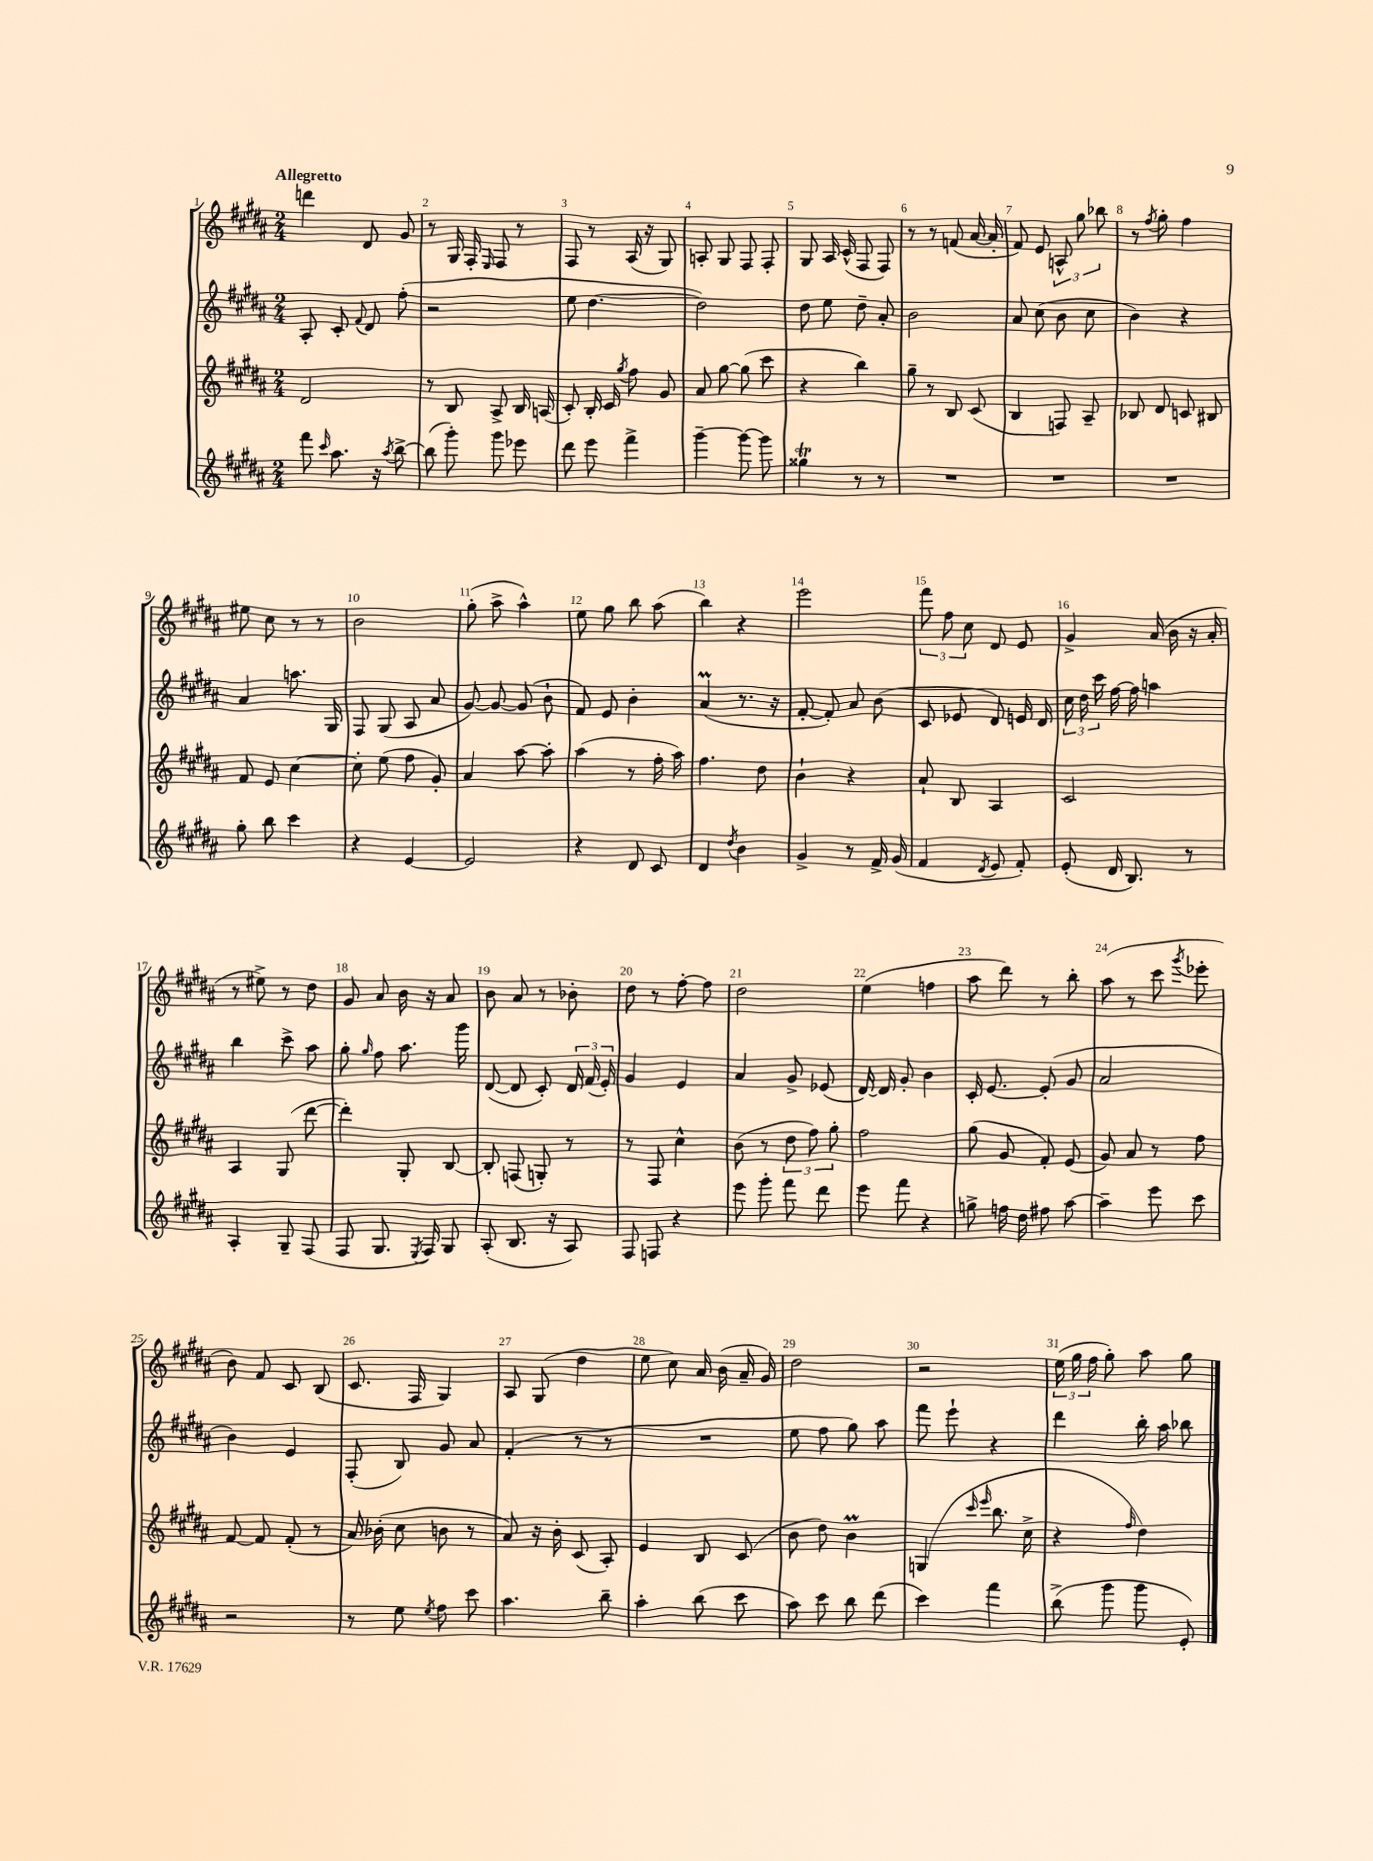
<<
\new StaffGroup <<
\new Staff = "s0" {
    \clef treble \key b \major \numericTimeSignature \time 2/4 \tempo "Allegretto"
    \autoBeamOff d'''4 dis'8 gis'8 |
    r8 gis16 fis16-. \grace { e16 } fis8 r8 |
    fis8 r8 ais16( r16 gis8) |
    a8-. gis8 fis8 fis8-. |
    gis8 ais16 cis'16-^( fis8 fis8) |
    r8 r8 f'8( ais'16~ ais'16-. |
    fis'8) e'8 \tuplet 3/2 { a8-^ gis''8 bes''8 } |
    r8 \acciaccatura { fis''8 } gis''8-. fis''4 |
    eis''8 cis''8 r8 r8 |
    b'2 |
    gis''8-.( ais''8-> ais''4-^) |
    e''8 gis''8 b''8 ais''8( |
    b''4) r4 |
    e'''2 |
    \tuplet 3/2 { fis'''8 fis''8 cis''8 } dis'8 e'8 |
    gis'4-> ais'16( b'16 r16 ais'16-. |
    r8 eis''8->) r8 dis''8 |
    gis'8 ais'8 b'16 r16 ais'8 |
    b'8 ais'8 r8 bes'8-. |
    dis''8 r8 fis''8~-. fis''8 |
    dis''2 |
    e''4( f''4 |
    ais''8 dis'''8) r8 b''8-. |
    ais''8( r8 cis'''8 \acciaccatura { gis'''8 } ees'''8-. |
    b'8) fis'8 cis'8 b8( |
    cis'8. fis16 gis4) |
    ais8 gis8( dis''4 |
    e''8 cis''8) ais'16 b'16( ais'16-- gis'16) |
    dis''2 |
    r2 |
    \tuplet 3/2 { e''16( gis''16 fis''16 } gis''8-.) ais''8 gis''8 \bar "|." |
}
\new Staff = "s1" {
    \clef treble \key b \major \numericTimeSignature \time 2/4
    \autoBeamOff ais8-. cis'8-. \appoggiatura { fis'8 } dis'8 fis''8-.( |
    r2 |
    e''8 dis''4.~ |
    dis''2) |
    dis''8 e''8 dis''8-- ais'8-. |
    b'2 |
    ais'8 cis''8( b'8 cis''8 |
    b'4) r4 |
    ais'4 a''8. gis16 |
    fis8 gis8( ais8 ais'8 |
    gis'8~) gis'8~ gis'8( b'8-! |
    fis'8) e'8 b'4-. |
    ais'4\prall( r8. r16 |
    fis'8~-. fis'8-.) ais'8 b'8( |
    cis'8 ees'8 dis'8) e'16 dis'16 |
    \tuplet 3/2 { cis''16 dis''16 cis'''16 } fis''16~ fis''16 a''4 |
    b''4 cis'''8-> ais''8 |
    gis''8-. \grace { gis''16 } fis''8 ais''8. gis'''16 |
    dis'8~( dis'8 cis'8-.) \tuplet 3/2 { dis'16 fis'16( e'16-.) } |
    gis'4 e'4 |
    ais'4 gis'8-> ees'8( |
    dis'16~) dis'16 gis'8-. b'4 |
    cis'16-. e'8.~ e'8-.( gis'8 |
    ais'2 |
    b'4) e'4 |
    fis8-.( b8) gis'8 ais'8 |
    fis'4-.( r8 r8 |
    R2 |
    e''8 fis''8 gis''8) ais''8 |
    fis'''8 e'''8-! r4 |
    dis'''4 b''16-. ais''16 bes''8 \bar "|." |
}
\new Staff = "s2" {
    \clef treble \key b \major \numericTimeSignature \time 2/4
    \autoBeamOff dis'2 |
    r8 b8 ais8-> b16 a16( |
    cis'8-.) b16-. cis'16 \acciaccatura { gis''8 } fis''8 gis'8 |
    ais'8 gis''8~ gis''8( cis'''8 |
    r4 b''4) |
    gis''8-- r8 b8 cis'8( |
    b4 f8) ais8-- |
    bes8 dis'8 c'8 bis8 |
    fis'8 e'8 cis''4~ |
    cis''8-. e''8( fis''8 gis'8-.) |
    ais'4 ais''8~ ais''8-. |
    ais''4( r8 fis''16-. ais''16) |
    fis''4. dis''8 |
    b'4-! r4 |
    ais'8-! b8 ais4 |
    cis'2 |
    ais4 gis8( dis'''8~ |
    dis'''4-.) gis8-. b8~ |
    b8-. f8( g8-.) r8 |
    r8 fis8 cis''4-^ |
    b'8( r8 \tuplet 3/2 { dis''8 fis''8) gis''8-. } |
    fis''2 |
    gis''8( gis'8 fis'8-.) e'8( |
    gis'8) ais'8 r8 fis''8 |
    fis'8~ fis'8 fis'8-.( r8 |
    ais'16) bes'16-.( cis''8 b'8 r8 |
    ais'8) r16 b'16-. cis'8( ais8-.) |
    e'4 b8 cis'8( |
    b'8 dis''8) b'4\prall |
    g4( \grace { cis'''16 e'''16 } b''8. cis''16-> |
    r4 \grace { fis''16 } dis''4) \bar "|." |
}
\new Staff = "s3" {
    \clef treble \key b \major \numericTimeSignature \time 2/4
    \autoBeamOff fis'''8 \grace { cis'''16 } ais''8. r16 \acciaccatura { ais''8 } b''8~-> |
    b''8( gis'''8-.) gis'''8 ees'''8 |
    dis'''8 e'''8 fis'''4-> |
    gis'''4~-- gis'''8~ gis'''8 |
    gisis''4\trill r8 r8 |
    R2 |
    R2 |
    R2 |
    gis''8-. b''8 cis'''4 |
    r4 e'4~ |
    e'2 |
    r4 dis'8 cis'8 |
    dis'4 \acciaccatura { dis''8 } b'4 |
    gis'4-> r8 fis'16-> gis'16( |
    fis'4 \acciaccatura { dis'8 } e'8 fis'8-.) |
    e'8-.( dis'16 b8.) r8 |
    ais4-. gis8-- fis8( |
    fis8 gis8. \acciaccatura { e8 } fis16) gis8 |
    ais8-.( b8. r16 ais8) |
    fis8 f8 r4 |
    e'''8 gis'''8-. fis'''8 dis'''8 |
    e'''8 fis'''8 r4 |
    g''8-> f''16 dis''16 fis''8 ais''8~ |
    ais''4-- e'''8 cis'''8 |
    r2 |
    r8 e''8 \acciaccatura { e''8 } fis''8 cis'''8 |
    ais''4. b''8-- |
    ais''4-. b''8( cis'''8 |
    ais''8) cis'''8 b''8 dis'''8( |
    cis'''4) fis'''4 |
    b''8->( gis'''8 gis'''8 e'8-.) \bar "|." |
}
>>
>>
\layout { \context { \Score \override BarNumber.break-visibility = ##(#f #t #t) barNumberVisibility = #all-bar-numbers-visible } }
